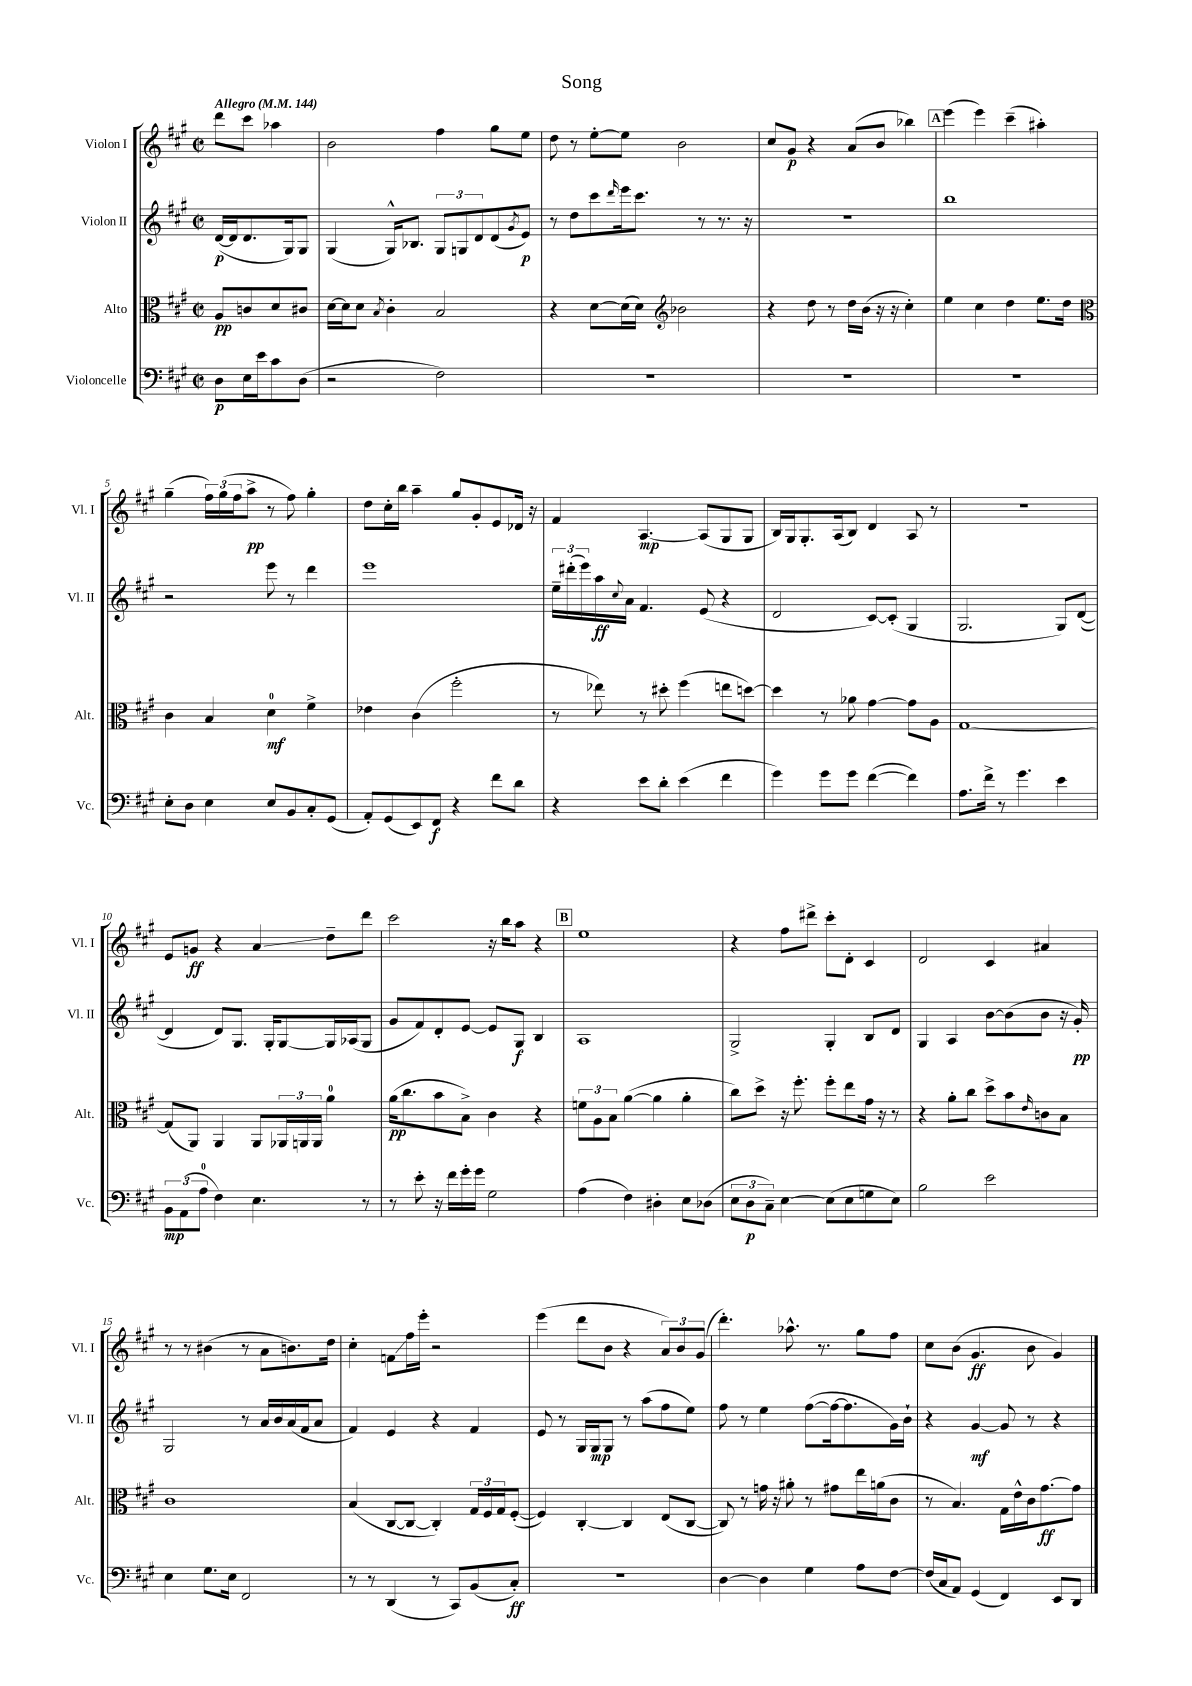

**kern	**kern	**kern	**kern
*staff4	*staff3	*staff2	*staff1
*clefF4	*clefC3	*clefG2	*clefG2
*k[f#c#g#]	*k[f#c#g#]	*k[f#c#g#]	*k[f#c#g#]
*M2/2	*M2/2	*M2/2	*M2/2
*met(c|)	*met(c|)	*met(c|)	*met(c|)
*MM144	*MM144	*MM144	*MM144
8D\L	8A/L	([16d/LL	8ddd\L
.	.	16d/]J	.
16E\L	8c/	8.d/	8ccc#\J
16e\J	.	.	.
8c#\	8d/	.	4aa-\
.	.	16G#/k)	.
(8D\J	8c#/J	8G#/J	.
=	=	=	=
2r	[16d\LL	(4G#/	2b\
.	16d\]J	.	.
.	8d\J	.	.
.	8qB/	.	.
.	4c#'\	16G#^^/LK)	.
.	.	8.B-/J	.
2F#\)	2B/	12G#/L	4ff#\
.	.	12G/	.
.	.	12d/	.
.	.	(8d/	8gg#\L
.	.	8qg#/	.
.	.	8e/J)	8ee\J
=	=	=	=
1r	4r	8r	8dd\
.	.	8dd\L	8r
.	[8d\L	8ccc#\	[8ee'\L
.	.	16qqddd/	.
.	(16d\]L	16eee\k	8ee\]J
.	16d\JJ)	8.ccc#\J	.
*	*clefG2	*	*
.	2b-\	.	2b\
.	.	8r	.
.	.	8.r	.
.	.	16r	.
=	=	=	=
1r	4r	1r	8cc#/L
.	.	.	8g#/J
.	8dd\	.	4r
.	8r	.	.
.	16dd\LL	.	(8a/L
.	(16b\JJ	.	.
.	16r	.	8b/J
.	16r	.	.
.	4cc#'\)	.	4bb-\)
=	=	=	=
1r	4ee\	1bb	(4eee\
.	4cc#\	.	4eee\)
.	4dd\	.	(4ccc#~\
.	8.ee\L	.	4aa#'\)
.	16dd\Jk	.	.
=	=	=	=
*	*clefC3	*	*
8E'\L	4c#\	2r	(4gg#~\
8D\J	.	.	.
4E\	4B/	.	24ff#\LL)
.	.	.	(24gg#\
.	.	.	24ff#\J
.	.	.	8aa^\J
8E/L	4d\	8eee\	8r
8BB/	.	8r	8ff#\)
8C#'/	4f#^\	4ddd\	4gg#'\
(8GG#/J	.	.	.
=	=	=	=
8AA'/L)	4e-\	1eee	8dd\L
(8GG#/	.	.	16cc#'\L
.	.	.	16bb\JJ
8EE/)	(4c#\	.	4aa~\
8FF#/J	.	.	.
4r	2ff#'\	.	8gg#/L
.	.	.	8g#'/
8f#\L	.	.	8e/
8d\J	.	.	16d-/Jk
.	.	.	16r
=	=	=	=
4r	8r	24ee~\LL	4f#/
.	.	(24ddd#'\	.
.	.	24eee\)	.
.	8ee-\)	16aa\	.
.	.	8qqcc#/	.
.	.	16a\JJ	.
8e\L	8r	4.f#/	[4.A/
8d'\J	8dd#'\	.	.
(4e\	(4ff#\	.	.
.	.	(8e/	(8A/]L
4f#\	8ee\L	4r	8G#/
.	[8dd\J)	.	8G#/J
=	=	=	=
4g#\)	4dd\]	2d/	16B/LL)
.	.	.	16G#/J
.	.	.	8.G#'/
8g#\L	8r	.	.
.	.	.	(16A/k
8g#\J	8a-\	.	8B/J)
([4f#\	[4g#\	[8c#/L)	4d/
.	.	(8c#'/]J	.
4f#\])	8g#\]L	4G#/	8A/
.	8A\J	.	8r
=	=	=	=
8.A\L	[1G#	2.G#/	1r
16f#^\Jk	.	.	.
8r	.	.	.
4.g#\	.	.	.
4e\	.	8G#/L)	.
.	.	([8d/J	.
=	=	=	=
12BB\L	(8G#/]L	4d/]	8e/L
(12AA\	.	.	.
.	8AA/J)	.	8g/J
12A\J	.	.	.
4F#\)	4AA/	8d/L)	4r
.	.	8.G#/J	.
4.E\	8AA/L	.	4a/
.	.	16G#'/LK	.
.	24AA-/L	[8G#/	.
.	24AA/	.	.
.	24AA/JJ	.	.
.	4a\	16G#/]L	8dd~\L
.	.	(16A-/J	.
8r	.	8G#/J	8ddd\J
=	=	=	=
8r	(16a\LK	8g#/L	2ccc#\
.	8.cc#\	.	.
8e'\	.	8f#/)	.
16r	8b\	8d'/	.
16f#\LL	.	.	.
16g#'\	8B^\J)	[8e/J	.
16g#\JJ	.	.	.
2G#\	4c#\	8e/]L	16r
.	.	.	16bb\LK
.	.	8G#/J	8aa\J
.	4r	4B/	4r
=	=	=	=
(4A\	12f\L	1A	1ee
.	12A\	.	.
.	12B\J	.	.
4F#\)	([4a\	.	.
4D#'\	4a\]	.	.
8E\L	4a'\	.	.
(8D-\J	.	.	.
=	=	=	=
12E\L	8cc#\L)	2G#^/	4r
12D\	.	.	.
.	8dd^\J	.	.
12C#~\J)	.	.	.
[4E\	16r	.	8ff#\L
.	8.ff#'\	.	.
.	.	.	8ddd#^\J
(8E\]L	8ff#'\L	4G#'/	8ccc#'\L
8E\	8ee\	.	8d'\J
8G\	16g#\Jk	8B/L	4c#/
.	16r	.	.
8E\J)	8r	8d/J	.
=	=	=	=
2B\	4r	4G#/	2d/
.	8a'\L	4A/	.
.	8cc#\J	.	.
2e\	8dd^\L	[8b\L	4c#/
.	8b\	(8b\]	.
.	16qqe/	.	.
.	8c\	8b\J	4a#/
.	8B\J	16r	.
.	.	16g#'/)	.
=	=	=	=
4E\	1c#	2G#/	8r
.	.	.	8r
8.G#\L	.	.	(4b#\
16E\Jk	.	.	.
2FF#/	.	8r	8r
.	.	16a/LL	8a\L
.	.	16b/	.
.	.	(16a/	8.b\)
.	.	16f#/J	.
.	.	8a/J	.
.	.	.	16dd\Jk
=	=	=	=
8r	(4B/	4f#/)	4cc#'\
8r	.	.	.
(4DD/	[8C#/L	4e/	8f\L
.	8C#/_J	.	16ff#\L
.	.	.	16eee'\JJ
8r	4C#'/])	4r	2r
8CC#/L)	.	.	.
(8BB/	24G#/LL	4f#/	.
.	24F#/	.	.
.	24G#/J	.	.
8C#'/J)	([8F#'/J	.	.
=	=	=	=
1r	4F#/])	8e/	(4eee\
.	.	8r	.
.	[4C#'/	16G#/LL	8ddd\L
.	.	16G#/J	.
.	.	8G#/J	8b\J
.	4C#/]	8r	4r
.	.	(8aa\L	.
.	(8E/L	8ff#\	12a/L)
.	.	.	12b/
.	[8C#/J	8ee\J)	.
.	.	.	(12g#/J
=	=	=	=
[4D\	8C#/])	8ff#\	4.ddd'\)
.	8r	8r	.
4D\]	16g\	4ee\	.
.	16r	.	.
.	8a#'\	.	8.aa-^^\
4G#\	8r	([8ff#\L	.
.	.	.	8.r
.	8g#\L	16ff#\_k	.
.	.	8.ff#\]	.
8A\L	16ee\L	.	8gg#\L
.	(16a\J	.	.
[8F#\J	8c#\J	16g#\L)	8ff#\J
.	.	16b`\JJ	.
=	=	=	=
(16F#/]LL	8r	4r	8cc#\L
16C#/J	.	.	.
8AA/J)	4.B/)	.	(8b\J
(4GG#/	.	[4g#/	4.g#/
4FF#/)	16G#\LL	8g#/]	.
.	16e^^\	.	.
.	16c#\J	8r	8b\
.	[8.g#\	.	.
8EE/L	.	4r	4g#/)
8DD/J	8g#\]J	.	.
==	==	==	==
*-	*-	*-	*-
